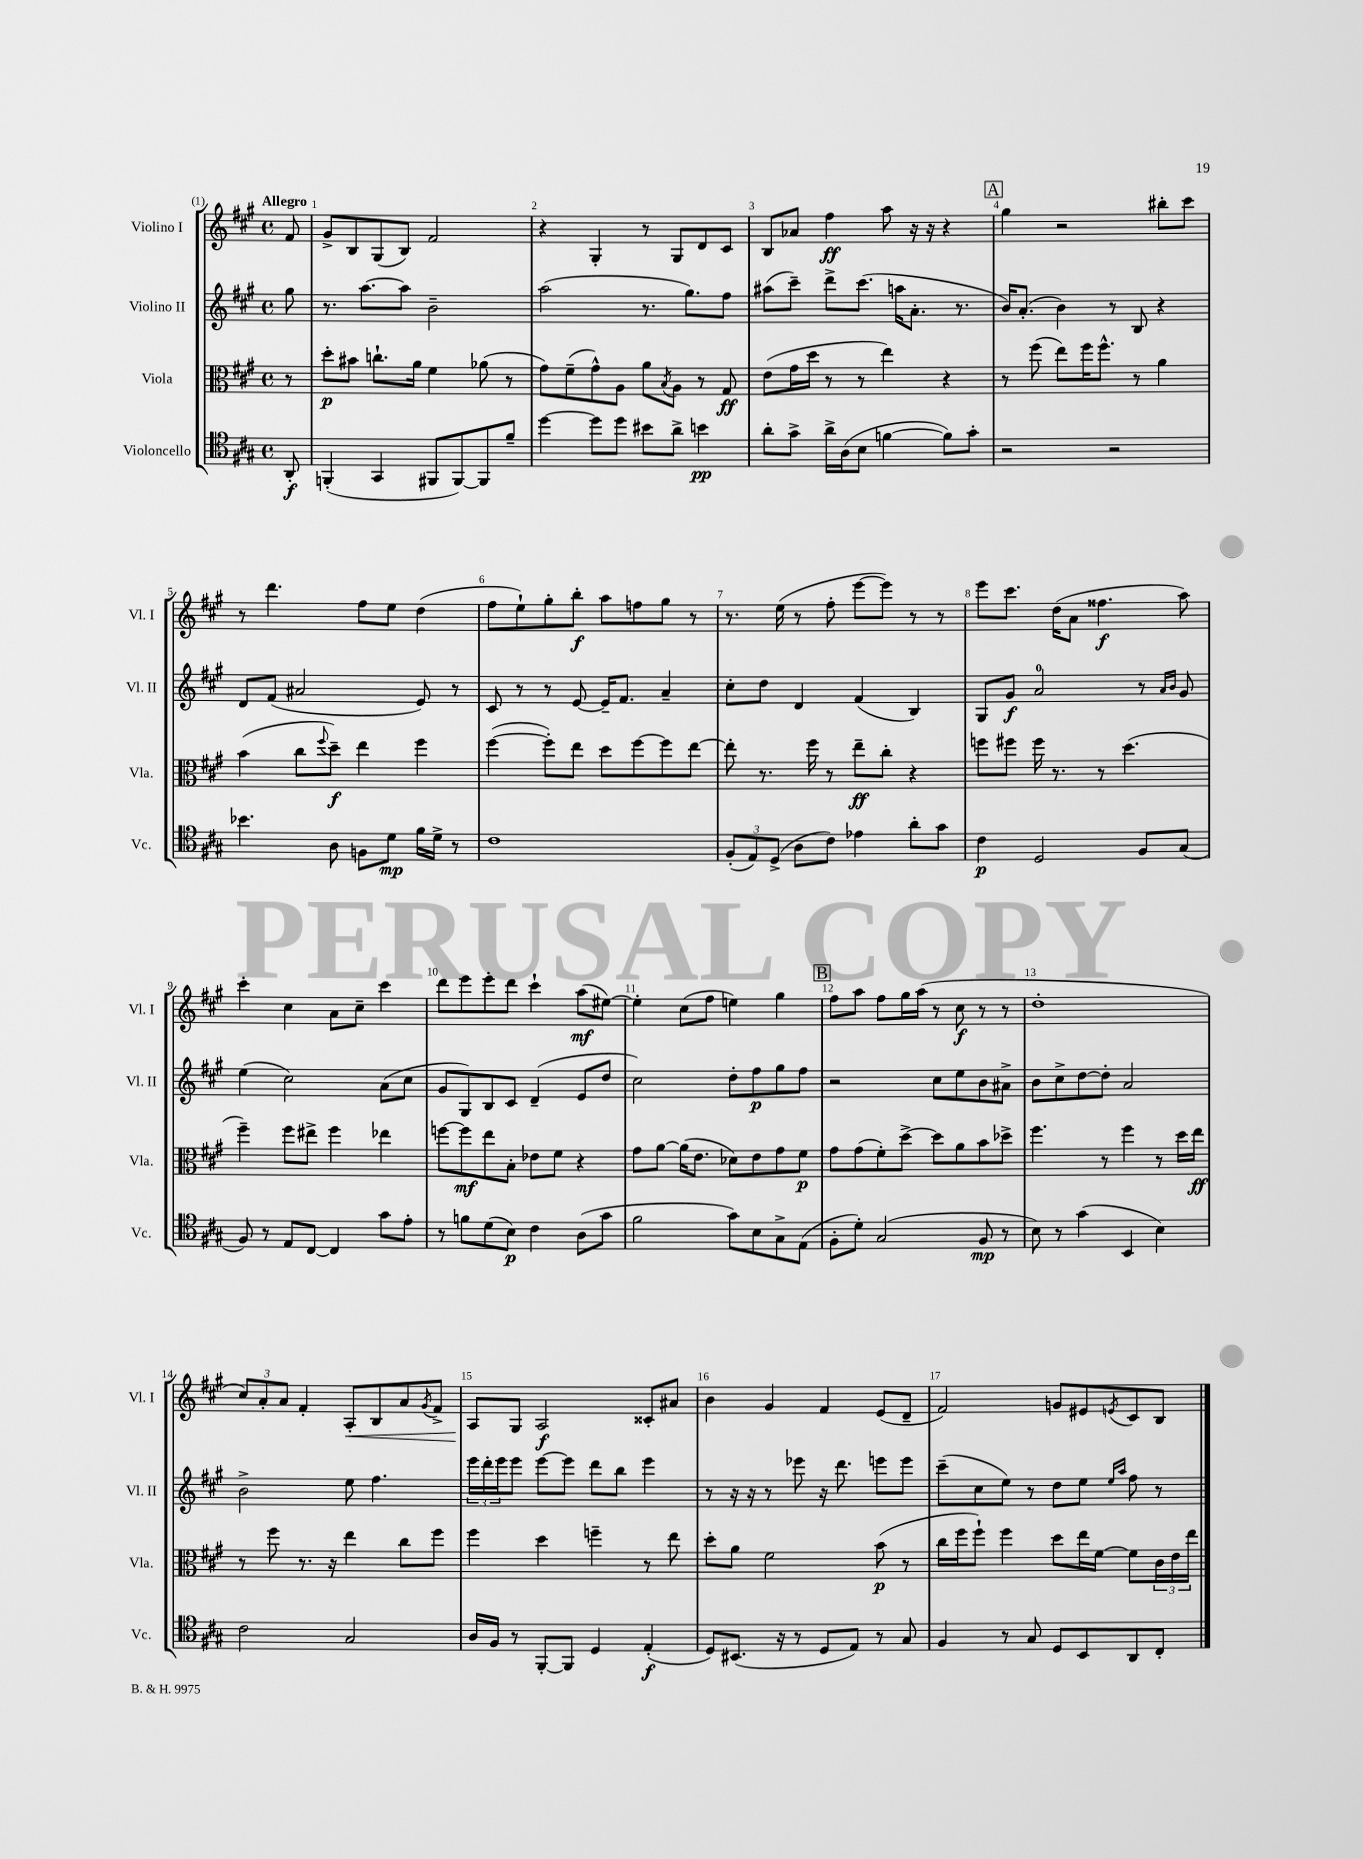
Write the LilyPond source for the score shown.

<<
\new StaffGroup <<
\new Staff = "s0" \with { instrumentName = "Violino I" shortInstrumentName = "Vl. I" } {
    \clef treble \key a \major \defaultTimeSignature \time 4/4 \partial 8 \tempo "Allegro"
    fis'8 |
    gis'8-> b8 gis8( b8) fis'2 |
    r4 gis4-. r8 gis8 d'8 cis'8 |
    b8 aes'8 fis''4\ff a''8 r16 r16 r4 |
    \mark \markup { \box "A" } gis''4 r2 bis''8-. cis'''8 |
    r8 d'''4. fis''8 e''8 d''4( |
    fis''8 e''8-!) gis''8-. b''8-.\f a''8 f''8 gis''8 r8 |
    r8. e''16( r8 fis''8-. e'''8~ e'''8) r8 r8 |
    e'''8 cis'''8. d''16( a'8 fisis''4.\f a''8) |
    cis'''4-. cis''4 a'8 cis''8-- cis'''4 |
    d'''8 e'''8 e'''8-. d'''8 cis'''4-! a''8\mf( eis''8~) |
    eis''4-. cis''8( fis''8 e''4) gis''4 |
    \mark \markup { \box "B" } fis''8 a''8 fis''8 gis''16 a''16( r8 cis''8\f r8 r8 |
    d''1-. |
    \tuplet 3/2 { cis''8) a'8-. a'8 } fis'4-. a8-.\< b8 a'8 \acciaccatura { gis'8 } fis'8-> |
    a8\! gis8 a2\f cisis'8-. ais'8 |
    b'4 gis'4 fis'4 e'8( d'8-- |
    fis'2) g'8 eis'8 \acciaccatura { e'8 } cis'8 b8 \bar "|." |
}
\new Staff = "s1" \with { instrumentName = "Violino II" shortInstrumentName = "Vl. II" } {
    \clef treble \key a \major \defaultTimeSignature \time 4/4 \partial 8
    gis''8 |
    r8. a''8.~ a''8 b'2-- |
    a''2( r8. gis''8.) fis''8 |
    ais''8( cis'''8--) d'''8-> cis'''8.( a''16 a'8.-. r8. |
    \mark \markup { \box "A" } b'16) a'8.-.( b'4) r8 b8 r4 |
    d'8 fis'8( ais'2 e'8) r8 |
    cis'8 r8 r8 e'8~ e'16-- fis'8. a'4-- |
    cis''8-. d''8 d'4 fis'4( b4) |
    gis8 gis'8\f a'2-0 r8 \grace { a'16 b'16 } gis'8 |
    e''4( cis''2) a'8( cis''8 |
    gis'8 gis8) b8 cis'8 d'4--( e'8 d''8 |
    cis''2) d''8-. fis''8\p gis''8 fis''8 |
    \mark \markup { \box "B" } r2 cis''8 e''8 b'8 ais'8-> |
    b'8 cis''8-> d''8~ d''8-. a'2 |
    b'2-> e''8 fis''4. |
    \tuplet 3/2 { e'''16 d'''16-. e'''16 } e'''8 e'''8~ e'''8 d'''8 b''8 e'''4 |
    r8 r16 r16 r8 ees'''8 r16 d'''8. e'''8 e'''8 |
    cis'''8--( cis''8 e''8) r8 d''8 e''8 \grace { e''16 a''16 } fis''8 r8 \bar "|." |
}
\new Staff = "s2" \with { instrumentName = "Viola" shortInstrumentName = "Vla." } {
    \clef alto \key a \major \defaultTimeSignature \time 4/4 \partial 8
    r8 |
    d''8-.\p bis'8 c''8.-! a'16 fis'4 aes'8( r8 |
    gis'8) fis'8--( gis'8-^) a8 a'8 \acciaccatura { b8 } a8 r8 gis8\ff |
    e'8( gis'16 d''16 r8 r8 e''4) r4 |
    \mark \markup { \box "A" } r8 fis''8( e''8) fis''16 fis''8.-^ r8 a'4 |
    b'4( cis''8 \appoggiatura { fis''8 } d''8--\f) e''4 fis''4 |
    fis''4~( fis''8-.) e''8 d''8 fis''8~ fis''8 e''8~ |
    e''8-. r8. fis''16 r8 e''8--\ff cis''8-. r4 |
    f''8 fis''8 fis''16 r8. r8 d''4.( |
    fis''4--) fis''8 eis''8-> fis''4 ees''4 |
    f''8~ f''8\mf e''8 b8-. ees'8 fis'8 r4 |
    gis'8 a'8~ a'16( e'8. des'8) e'8 gis'8 fis'8\p |
    \mark \markup { \box "B" } gis'8 gis'8( fis'8-.) d''8~-> d''8 a'8 b'8 des''8-> |
    fis''4. r8 fis''4 r8 d''16 e''16\ff |
    r8 fis''8 r8. r16 e''4 cis''8 fis''8 |
    fis''4 d''4 f''4-- r8 e''8 |
    d''8-. a'8 fis'2 b'8\p( r8 |
    cis''16 fis''16 fis''8-!) fis''4 d''8 e''16 fis'16~ fis'8 \tuplet 3/2 { cis'16 e'16 e''16 } \bar "|." |
}
\new Staff = "s3" \with { instrumentName = "Violoncello" shortInstrumentName = "Vc." } {
    \clef tenor \key a \major \defaultTimeSignature \time 4/4 \partial 8
    a,8-.\f |
    f,4-.( gis,4 fis,8 fis,8~) fis,8 fis'8-- |
    d''4~ d''8 d''8 bis'8 a'8-> b'4\pp |
    a'8-. gis'8-> a'16-> a16( b8 f'4~ f'8) gis'8-. |
    \mark \markup { \box "A" } r2 r2 |
    bes'4. a8 f8 d'8\mp fis'16 d'16-> r8 |
    cis'1 |
    \tuplet 3/2 { fis8-.( e8) d8->( } a8 cis'8) ees'4 a'8-. gis'8 |
    cis'4\p d2 fis8 gis8( |
    fis8) r8 e8 cis8~ cis4 gis'8 e'8-. |
    r8 f'8 d'8( b8\p) cis'4 a8( gis'8 |
    fis'2 gis'8) b8 gis8-> e8( |
    \mark \markup { \box "B" } fis8-. d'8-.) gis2( fis8\mp r8 |
    b8) r8 gis'4( b,4 b4) |
    cis'2 gis2 |
    a16 fis16 r8 fis,8~-. fis,8 d4 e4-.\f( |
    d8) bis,8.( r16 r8 d8 e8) r8 gis8 |
    fis4 r8 gis8 d8 b,8 a,8 cis8-. \bar "|." |
}
>>
>>
\layout { \context { \Score \override BarNumber.break-visibility = ##(#f #t #t) barNumberVisibility = #all-bar-numbers-visible } }
